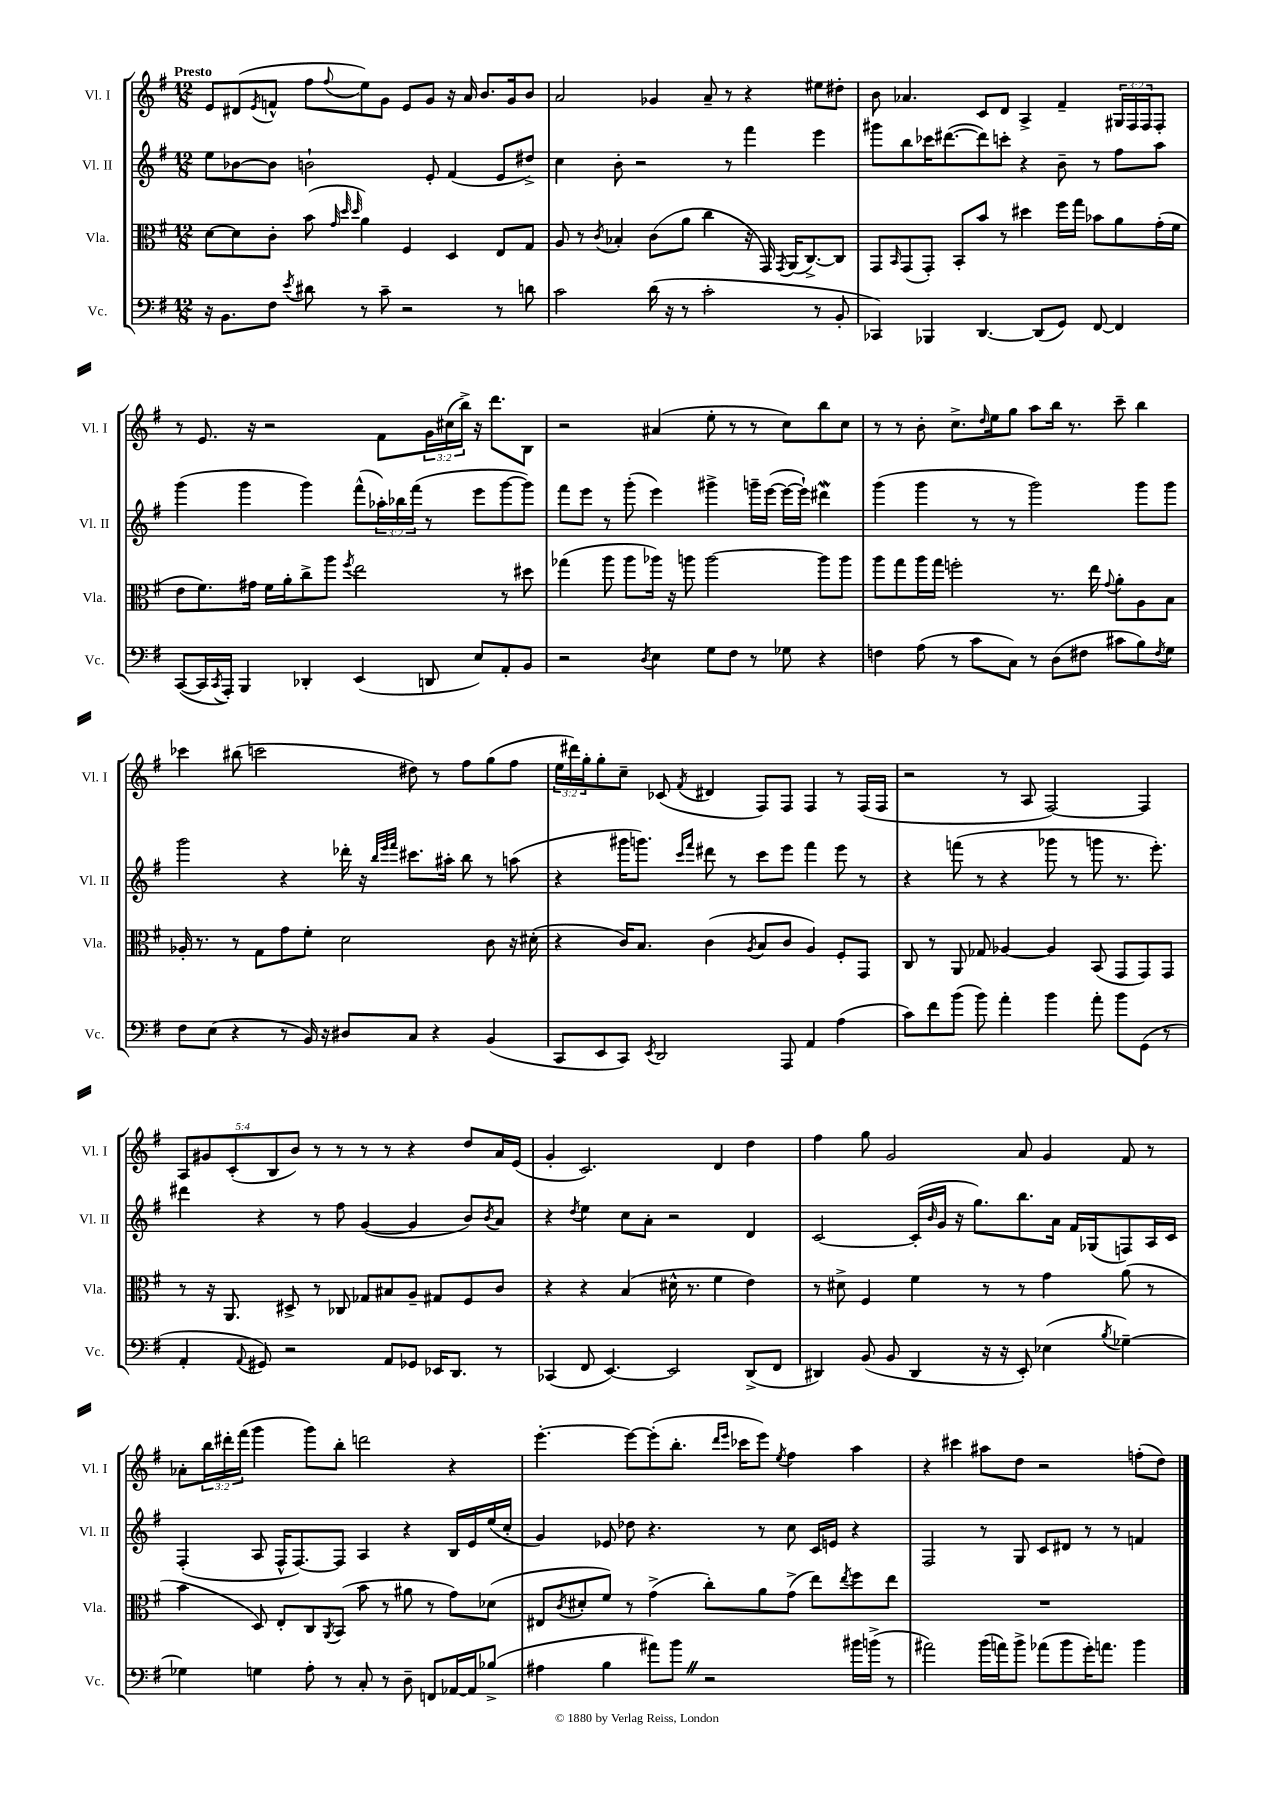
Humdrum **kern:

**kern	**kern	**kern	**kern
*staff4	*staff3	*staff2	*staff1
*clefF4	*clefC3	*clefG2	*clefG2
*k[f#]	*k[f#]	*k[f#]	*k[f#]
*M12/8	*M12/8	*M12/8	*M12/8
16r	[8d\L	8ee\L	8e/L
8.BB\L	.	.	.
.	8d\]	[8b-\	(8d#/
.	.	.	8qe/
8F#\J	8c'\J	8b-\]J	8f^^/J
8qe/	.	.	.
8d#\	(8b\	2b`\	8ff#\L
.	32qqg/	.	.
.	32qqdd/	.	.
.	32qqdd/	.	8qqff#/
8r	4a\)	.	8ee\)
8c~\	.	.	8g\J
2r	4F#/	.	8e/L
.	.	8e'/	8g/J
.	4D/	(4f#/	16r
.	.	.	16a/
.	.	.	8.b/L
8r	8E/L	8e/L	.
.	.	.	16g/k
8d\	8G/J	8dd#^/J)	8b/J
=	=	=	=
2c\	8A/	4cc\	2a/
.	8r	.	.
.	8qc/	.	.
.	4B-'/	8b'\	.
.	.	2r	.
(16d\	(8c\L	.	4g-/
16r	.	.	.
8r	8a\J	.	.
2c'\	4cc\	.	8a~/
.	.	8r	8r
.	16r	4fff#\	4r
.	16GG/)	.	.
.	8qGG/	.	.
.	(16AA/LK	.	.
.	[8.C^/)	.	.
8r	.	4eee\	8ee#\L
8BB'/	8C/]J	.	8dd#'\J
=	=	=	=
4CC-/)	8GG/L	8ggg#\L	8b\
.	16qqBB/	.	.
.	(8GG/	8bb\	4.a-/
4BBB-/	8GG'/J)	16ccc-\K	.
.	.	([8.ddd#\	.
.	8BB'/L	.	.
[4.DD/	8b/J	8ddd#\])	8c/L
.	8r	8ccc'\J	8d/J
.	4dd#\	4r	4A^/
(8DD/]L	.	.	.
8GG/J)	16ff#\LL	8b~\	4f#~/
.	16gg\JJ	.	.
[8FF#/	8b-\L	8r	.
4FF#/]	8a\	8ff#\L	24G#/LL
.	.	.	24F#/
.	.	.	24F#/J
.	(16g'\L	8aa\J	8F#'/J
.	16f#\JJ	.	.
=	=	=	=
([8CC/L	8e\L	(4ggg\	8r
16CC/]L	8.f#\)	.	8.e/
8qCC/	.	.	.
16AAA'/JJ)	.	.	.
4BBB/	.	4ggg\	.
.	16g#\Jk	.	16r
.	16f#\LL	.	2r
.	16a'\J	.	.
4DD-'/	8cc^\	4ggg\)	.
.	8aa\J	.	.
.	8qff#/	.	.
(4EE/	2ee\	(8fff#^^\L	.
.	.	24aa-'\L)	8f#\L
.	.	24bb-\	.
.	.	(24fff#\JJ	.
8DD/	.	8r	24g\L
.	.	.	(24cc#\
.	.	.	24bb^\JJ)
8E/L)	.	8eee\L	16r
.	.	.	8.ddd\L
8AA'/	8r	[8ggg\	.
8BB/J	8dd#\	8ggg\]J)	8B\J
=	=	=	=
2r	(4gg-\	8fff#\L	2r
.	.	8eee\J	.
.	8aa\	8r	.
.	8aa\L	(8ggg'\	.
8qD/	.	.	.
4E\	16aa-\Jk)	4eee\)	(4a#/
.	16r	.	.
.	8aa\	.	.
8G\L	[2aa\	4ggg#^\	8ee'\
8F#\J	.	.	8r
8r	.	16ggg~\LL	8r
.	.	([16eee\JJ	.
8G-\	.	16eee\_LL	8cc\L)
.	.	16eee`\]JJ)	.
4r	8aa\]L	4ddd#\	8bb\
.	8aa\J	.	8cc\J
=	=	=	=
4F\	8aa\L	(4ggg\	8r
.	8gg\	.	8r
(8A\	16aa\L	4ggg\	8b'\
.	16gg\JJ	.	.
8r	2ff'\	.	8.cc^\L
8c\L	.	8r	.
.	.	.	16qqdd/
.	.	.	16ee\k
8C\J)	.	8r	8gg\J
8r	.	2ggg\)	8aa\L
(8D\L	8.r	.	16bb\Jk
.	.	.	8.r
8F#\J	.	.	.
.	16ee\	.	.
.	8qqg/	.	.
8c#\L	8a'\L	.	8ccc~\
8B\)	8A\	8ggg\L	4bb\
8qF#/	.	.	.
8G\J	8B\J	8ggg\J	.
=	=	=	=
8F#\L	16A-'/	2ggg\	4ccc-\
.	8.r	.	.
(8E\J	.	.	.
4r	8r	.	(8bb#\
.	8G\L	.	2ccc\
8r	8g\	4r	.
16BB/)	8f#'\J	.	.
16r	.	.	.
8D#/L	2d\	16ddd-'\	.
.	.	16r	.
.	.	32qqbb/LLL	.
.	.	32qqeee/	.
.	.	32qqfff#/JJJ	.
8C/J	.	8.ccc#\L	8dd#\)
4r	.	.	8r
.	.	16aa#'\Jk	.
.	.	8bb\	8ff#\L
(4BB/	8c\	8r	(8gg\
.	16r	(8aa\	8ff#\J
.	(16d#'\	.	.
=	=	=	=
8CC/L	4r	4r	24ee\LL
.	.	.	24ddd#\)
.	.	.	24gg'\J
8EE/	.	.	8gg'\
8CC/J)	16c/LK)	16ggg#\LK	8cc~\J
.	8.B/J	8.ggg\J)	.
8qEE/	.	.	.
2DD/	.	.	(8c-/
.	.	16qqccc/LL	.
.	.	16qqfff#/JJ	8qf#/
.	(4c\	8ddd#\	4d#/
.	.	8r	.
.	8qA/	.	.
.	8B/L	8ccc\L	8F#/L)
8AAA/	8c/J	8eee\J	8F#/J
4AA/	4A/)	4fff#\	4F#/
(4A\	8F#'/L	8eee\	8r
.	8GG/J	8r	(16F#/LL
.	.	.	16F#/JJ
=	=	=	=
8c\L)	8C/	4r	2r
8f#\	8r	.	.
(8b\J	8AA/	(8fff\	.
8b\)	8G-/	8r	.
4a'\	[4A-/	4r	8r
.	.	.	8A/
4b\	4A-/]	8ggg-\	[2F#/)
.	.	8r	.
8a'\	(8BB/	8ggg\	.
8b\L	8GG/L	8.r	.
(8GG\J	8GG/)	.	4F#/]
.	.	8.eee'\)	.
8r	8GG/J	.	.
=	=	=	=
4AA'/	8r	4ddd#\	10A/L
.	.	.	10g#/
.	16r	.	.
.	8.AA/	.	.
.	.	.	(10c'/
8qqAA/	.	.	.
8GG#/)	.	4r	.
.	.	.	10B/
2r	8D#^/	.	.
.	.	.	10b/J)
.	8r	8r	8r
.	8C-/	8ff#\	8r
.	8G-/L	([4g/	8r
8AA/L	8B#/	.	8r
8GG-/J	8A~/J	4g/]	4r
16EE-/LK	8G#/L	.	.
8.DD/J	.	.	.
.	8F#/	8b/L)	8dd/L
.	.	8qb/	.
8r	8c/J	8a/J	16a/L
.	.	.	(16e/JJ
=	=	=	=
(4CC-/	4r	4r	4g'/
.	.	8qdd/	.
8FF#/	4r	4ee\	2.c/)
[4.EE/)	.	.	.
.	(4B/	8cc\L	.
.	.	8a'\J	.
2EE/]	16d#^^\	2r	.
.	8.r	.	.
.	4f#\	.	4d/
(8DD^/L	4e\)	4d/	4dd\
8FF#/J	.	.	.
=	=	=	=
4DD#/)	8r	[2c/	4ff#\
.	8d#^\	.	.
(8BB/	4F#/	.	8gg\
8BB/	.	.	2g/
4DD#/	4f#\	(16c'/]LL	.
.	.	16qqb/	.
.	.	16g/JJ	.
.	.	16r	.
.	.	8.gg\L)	.
16r	8r	.	.
16r	.	.	.
8EE'/)	8r	8.bb\	8a/
(4E-\	4g\	.	4g/
.	.	16a\Jk	.
.	.	16f#/LL	.
.	.	(16G-/J	.
8qB/	.	.	.
[4G-~\)	(8a\	8F/)	8f#/
.	8r	16A/L	8r
.	.	16c/JJ	.
=	=	=	=
4G-\]	4b\	(4F#'/	8a-'\L
.	.	.	24bb\L
.	.	.	24ddd#'\
.	.	.	(24fff#\JJ
4G\	8D/)	8A/	4ggg\
.	8E'/L	16F#^^/LK	.
.	.	[8.F#/)	.
8A'\	8C/	.	8ggg\L)
.	8qAA/	.	.
8r	(8BB/J	8F#/]J	8bb'\J
8C'/	8b\	4A/	2ddd\
8r	8r	.	.
8D~\	8a#\	4r	.
8FF/L	8r	.	.
[16AA-/L	8g\L)	16B/LL	4r
16AA-/]J	.	16e/	.
(8B-^/J	(8d-\J	(16ee/	.
.	.	16cc'/JJ	.
=	=	=	=
4A#\	8E#/L	4g/)	[4.eee'\
.	8qc/	.	.
.	8d#'/	.	.
4B\	8f#/J)	8e-/	.
.	8r	8dd-\	8eee\_L
8a#\L)	(4g^\	4.r	(8eee'\]
8b\J	.	.	8.bb'\J
2r	8cc'\L)	.	.
.	.	.	16qqddd/LL
.	.	.	16qqeee/JJ
.	.	.	16ccc-\LK
.	8a\	8r	8eee\J)
.	.	.	8qee/
.	(8g^\J	8cc\	4ff#\
.	8ee\L)	16c/LL	.
.	.	16e/JJ	.
.	8qee/	.	.
16b#\LL	8ff#\	4r	4aa\
(16b^\JJ	.	.	.
8r	8ee\J	.	.
=	=	=	=
2a#\)	1.r	2F#/	4r
.	.	.	4ccc#\
(16b\LL	.	8r	8aa#\L
16a\J)	.	.	.
8b^\J	.	8G/	8dd\J
(8a-\L	.	8c/L	2r
8b\	.	8d#/J	.
16g'\K)	.	8r	.
8.a\J	.	.	.
.	.	8r	.
4b\	.	4f/	(8ff'\L
.	.	.	8dd\J)
==	==	==	==
*-	*-	*-	*-
